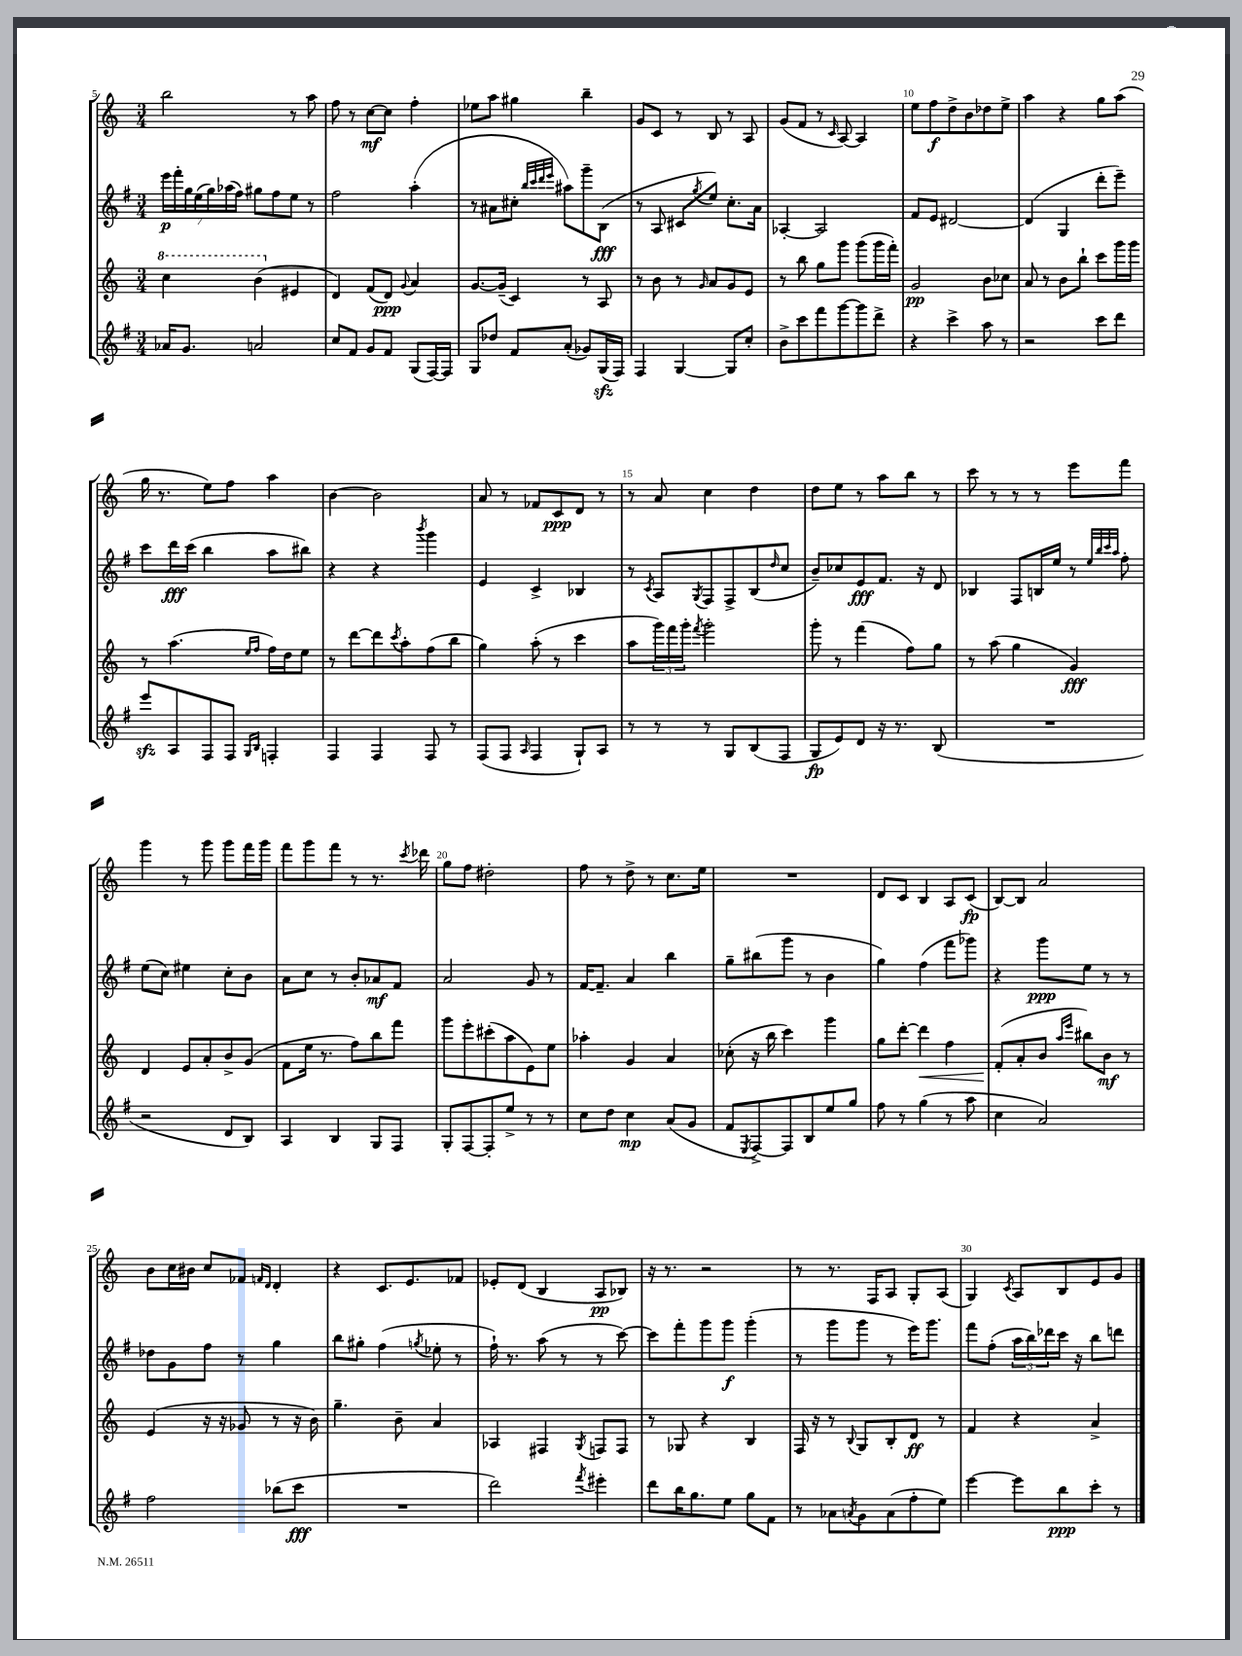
<<
\new StaffGroup <<
\new Staff = "s0" {
    \clef treble \key c \major \numericTimeSignature \time 3/4
    b''2 r8 a''8 |
    f''8 r8 c''8~\mf c''8 f''4-. |
    ees''8 a''8 gis''4 b''4-- |
    g'8 c'8 r8 b8 r8 a8 |
    g'8( f'8 r8 \grace { c'16 } a8~) a4 |
    e''8 f''8\f d''8-> b'8 des''8 e''8-> |
    a''4 r4 g''8 a''8( |
    g''16 r8. e''8) f''8 a''4 |
    b'4~ b'2 |
    a'8 r8 fes'8 c'8\ppp d'8 r8 |
    r8 a'8 c''4 d''4 |
    d''8 e''8 r8 a''8 b''8 r8 |
    c'''8 r8 r8 r8 e'''8 f'''8 |
    g'''4 r8 g'''8 g'''8 f'''16 g'''16 |
    f'''8 g'''8 f'''8 r8 r8. \acciaccatura { c'''8 } des'''16 |
    g''8 f''8 dis''2-. |
    f''8 r8 d''8-> r8 c''8. e''16 |
    R2. |
    d'8 c'8 b4 a8 c'8\fp( |
    b8~) b8 a'2 |
    b'8 c''16 bis'16 c''8 fes'8 \grace { f'16 d'16 } d'4-. |
    r4 c'8. e'8. fes'8 |
    ees'8-. d'8( b4 a8\pp bes8) |
    r16 r8. r2 |
    r8 r8. f16 a8 g8-. a8( |
    g4) \acciaccatura { c'8 } a8 b8 e'8 g'8 \bar "|." |
}
\new Staff = "s1" {
    \clef treble \key g \major \numericTimeSignature \time 3/4
    \tuplet 7/4 { e'''16\p fis'''16-. g''16 e''16( g''16) aes''16( fis''16) } gis''8 fis''8 e''8 r8 |
    fis''2 a''4-.( |
    r8 ais'8 cis''8-. \grace { b''32 c'''32 d'''32 e'''32 } ais''8) g'''8-- b8\fff( |
    r8 a8 cis'8 \acciaccatura { g''8 } e''8) c''8.-. a'16 |
    aes4~-. aes2 |
    fis'8 e'8 dis'2~ |
    dis'4( g4 d'''8-. e'''8--) |
    c'''8 d'''16\fff c'''16( b''4 a''8 bis''8) |
    r4 r4 \acciaccatura { b'''8 } g'''4 |
    e'4 c'4-> bes4 |
    r8 \acciaccatura { c'8 } a8 \acciaccatura { g8 } fis8 fis8-> b8( \grace { d''16 } c''8 |
    b'8--) ces''8 e'8\fff fis'8. r16 d'8 |
    bes4 fis8 b16 e''16 r8 \grace { e''32 b''32 c'''32 a''32 } fis''8-. |
    e''8( c''8) eis''4 c''8-. b'8 |
    a'8 c''8 r8 b'8-. aes'8\mf fis'8 |
    a'2 g'8 r8 |
    fis'16~ fis'8.-- a'4 b''4 |
    g''8-- bis''8( g'''8 r8 b'4 |
    g''4) fis''4( fis'''8 ges'''8) |
    r4 g'''8\ppp e''8 r8 r8 |
    des''8 g'8 fis''8 r8 g''4 |
    b''8 gis''8-. fis''4( \acciaccatura { g''8 } ees''8-. r8 |
    fis''16-!) r8. a''8( r8 r8 c'''8~) |
    c'''8 fis'''8-. g'''8 g'''8\f g'''4-.( |
    r8 g'''8 g'''8 r8 e'''16) g'''8. |
    fis'''8 fis''8-.( \tuplet 3/2 { a''16 b''16) des'''16 } c'''16 r16 b''8 d'''8 \bar "|." |
}
\new Staff = "s2" {
    \clef treble \key c \major \numericTimeSignature \time 3/4
    \ottava #1 c'''4 b''4( \ottava #0 eis'4 |
    d'4) f'8( d'8\ppp) \appoggiatura { g'8 } a'4 |
    g'8.~ g'16--( c'4) r8 a8 |
    r8 b'8 r8 \grace { g'16 } a'8 g'8 e'8 |
    r8 b''8 g''8 g'''8 g'''8( g'''16 f'''16-.) |
    g'2\pp b'8 ces''8 |
    a'8 r8 b'8 b''8-! c'''8 g'''16 g'''16 |
    r8 a''4.( \grace { e''16 f''16 } f''16) d''16 e''8 |
    r8 d'''8~ d'''8 \acciaccatura { c'''8 } a''8-. f''8( b''8 |
    g''4) a''8-.( r8 c'''4 |
    a''8 \tuplet 3/2 { g'''16) f'''16 g'''16-. } \acciaccatura { f'''8 } g'''2-. |
    g'''8-. r8 f'''4( f''8) g''8 |
    r8 a''8( g''4 g'4\fff) |
    d'4 e'8 a'8-. b'8-> g'8( |
    f'8 e''16 r8. f''8) b''8 f'''8 |
    g'''8 e'''8-. cis'''8-.( a''8 e'8) e''8 |
    aes''4-. g'4 a'4 |
    ces''8-.( r16 b''16 c'''4) g'''4 |
    g''8 d'''8~-. d'''4\< f''4 |
    f'8-.\!( a'8-. b'8 \grace { a''16 e'''16 } bis''8) b'8\mf r8 |
    e'4( r16 r16 ges'8 r8 r16 b'16) |
    g''4.-- b'8-- a'4 |
    aes4 fis4 \acciaccatura { g8 } f8 f8 |
    r8 ges8 r4 b4 |
    f16 r16 r8 \appoggiatura { b8 } g8 b8-. d'8\ff r8 |
    f'4 r4 a'4-> \bar "|." |
}
\new Staff = "s3" {
    \clef treble \key g \major \numericTimeSignature \time 3/4
    aes'16 g'8. a'2 |
    c''8 fis'8 g'8 fis'8 g8( fis16~) fis16 |
    g8 des''8 fis'8 a'8-.( ges'8) g16\sfz( fis16) |
    fis4 g4~ g8 c''8-. |
    b'8-> c'''8 fis'''8 g'''8~ g'''8 d'''8-> |
    r4 c'''4-> a''8 r8 |
    r2 c'''8 d'''8 |
    e'''8\sfz a8 fis8 fis8 \grace { g16 b16 } f4-. |
    fis4 fis4 fis8 r8 |
    fis8( fis8 \grace { a16 } fis4 g8-!) a8 |
    r8 r8 r8 g8 b8( fis8 |
    g8\fp e'8) d'8 r16 r8. b8( |
    R2. |
    r2 d'8 b8) |
    a4 b4 g8 fis8 |
    g8-. fis8~ fis8-. e''8-> r8 r8 |
    c''8 d''8 c''4\mp a'8( g'8 |
    fis'8 \acciaccatura { e8 } fis8~->) fis8 b8 e''8 g''8 |
    fis''8 r8 g''4( r8 a''8 |
    c''4 a'2) |
    fis''2 bes''8( c'''8\fff |
    R2. |
    d'''2) \acciaccatura { fis'''8 } eis'''4-. |
    d'''8 b''16 g''8. e''8 g''8 fis'8 |
    r8 aes'8 \acciaccatura { a'8 } g'8 a'8( fis''8-. e''8) |
    e'''4~ e'''8 b''8\ppp c'''8-. r8 \bar "|." |
}
>>
>>
\layout { \context { \Score currentBarNumber = #5 \override BarNumber.break-visibility = ##(#f #t #t) barNumberVisibility = #(every-nth-bar-number-visible 5) } }
